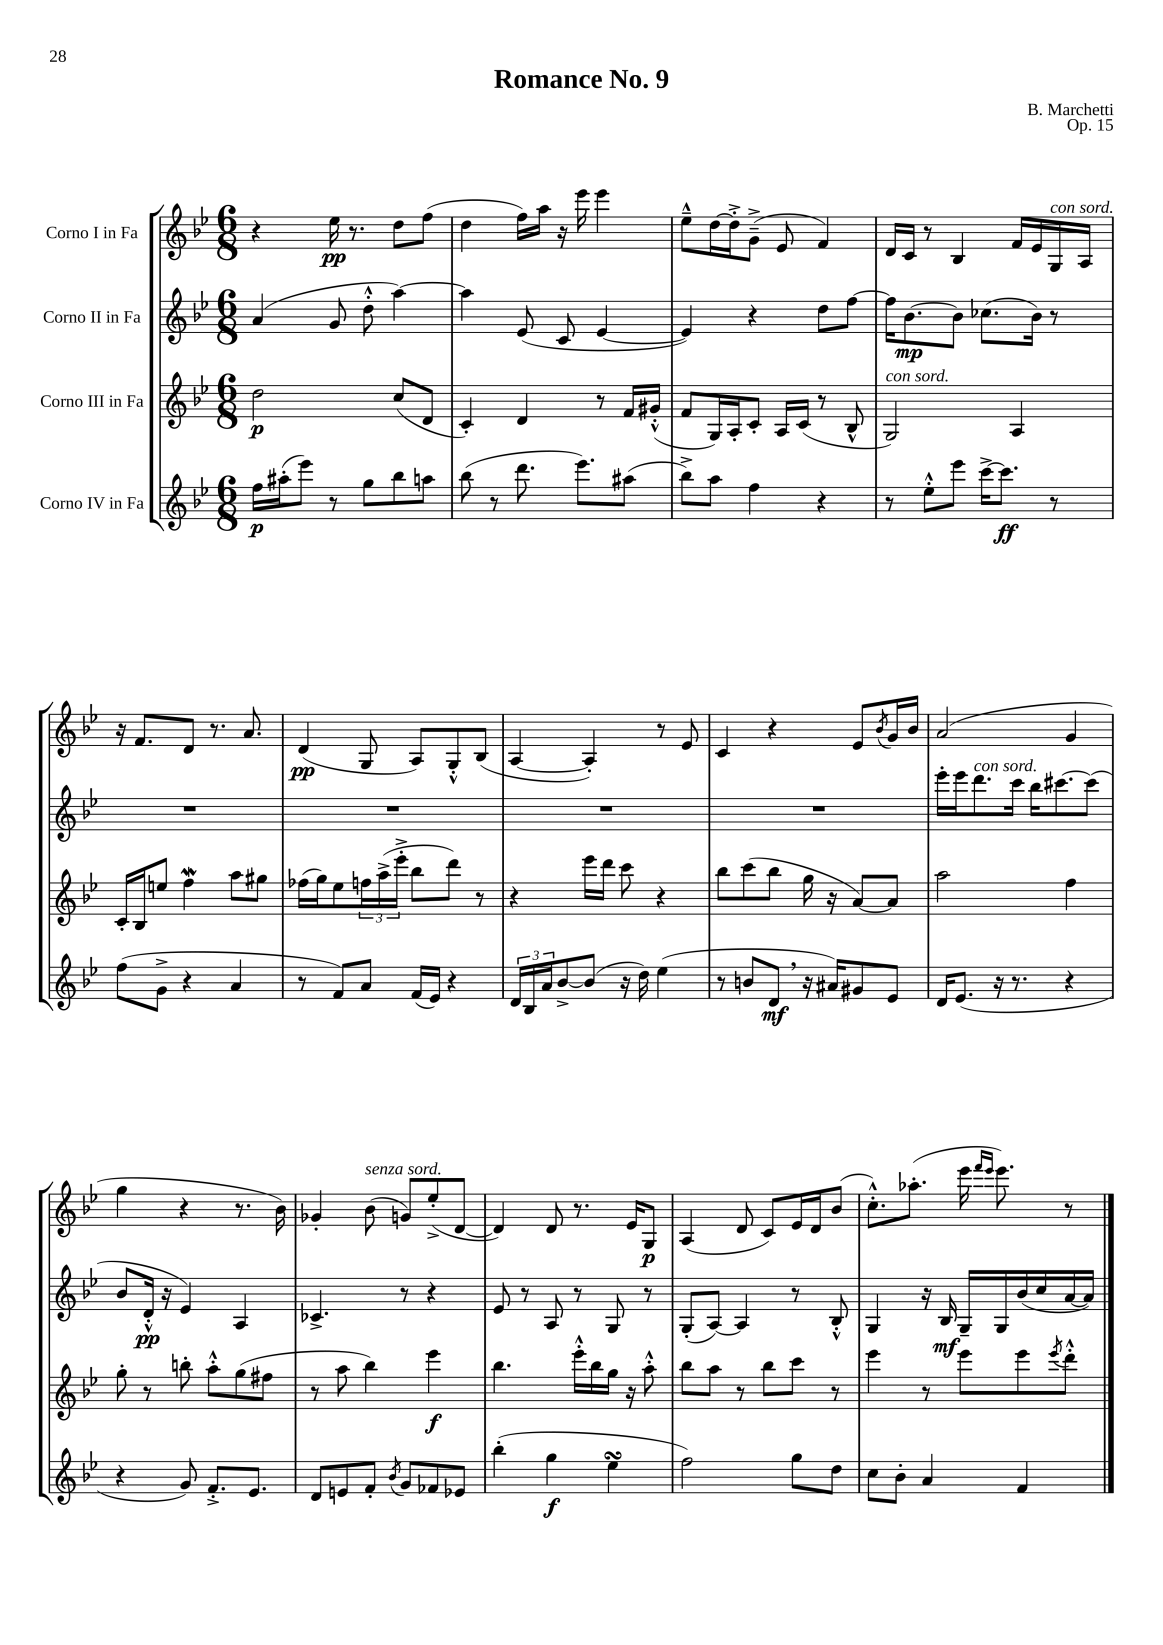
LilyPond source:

\header { title = "Romance No. 9" composer = "B. Marchetti" opus = "Op. 15" }
<<
\new StaffGroup <<
\new Staff = "s0" \with { instrumentName = "Corno I in Fa" } {
    \clef treble \key bes \major \numericTimeSignature \time 6/8
    r4 ees''16\pp r8. d''8 f''8( |
    d''4 f''16) a''16 r16 ees'''16 ees'''4 |
    ees''8---^ d''16~ d''16-.-> g'8--->( ees'8 f'4) |
    d'16 c'16 r8 bes4 f'16 ees'16 g16^\markup { \italic "con sord." } a16 |
    r16 f'8. d'8 r8. a'8. |
    d'4\pp( g8 a8) g8-.-^ bes8( |
    a4~ a4-.) r8 ees'8 |
    c'4 r4 ees'8 \acciaccatura { bes'8 } g'16 bes'16 |
    a'2( g'4 |
    g''4 r4 r8. bes'16) |
    ges'4-. bes'8^\markup { \italic "senza sord." }( g'8) ees''8-.->( d'8~ |
    d'4) d'8 r8. ees'16 g8\p |
    a4( d'8 c'8) ees'16 d'16 bes'8( |
    c''8.-.-^) aes''8.-.( ees'''16 \grace { f'''16 ees'''16 } ees'''8.) r8 \bar "|." |
}
\new Staff = "s1" \with { instrumentName = "Corno II in Fa" } {
    \clef treble \key bes \major \numericTimeSignature \time 6/8
    a'4( g'8 d''8-.-^ a''4~) |
    a''4 ees'8( c'8 ees'4~ |
    ees'4) r4 d''8 f''8~ |
    f''16 bes'8.~\mp bes'8 ces''8.( bes'16) r8 |
    R2. |
    R2. |
    R2. |
    R2. |
    ees'''16-. ees'''16 d'''8.^\markup { \italic "con sord." } c'''16 bes''16 cis'''8.~ cis'''8( |
    bes'8 d'16-.-^\pp r16 ees'4) a4 |
    ces'4.-> r8 r4 |
    ees'8 r8 a8 r8 g8 r8 |
    g8-.( a8~) a4 r8 bes8-.-^ |
    g4 r16 bes16\mf g16-- g16 bes'16( c''16 a'16~ a'16) \bar "|." |
}
\new Staff = "s2" \with { instrumentName = "Corno III in Fa" } {
    \clef treble \key bes \major \numericTimeSignature \time 6/8
    d''2\p c''8( d'8 |
    c'4-.) d'4 r8 f'16 gis'16-.-^( |
    f'8 g16) a16-. c'8-. a16 c'16( r8 bes8-^ |
    g2^\markup { \italic "con sord." }) a4 |
    c'16-. bes16 e''8 f''4\mordent a''8 gis''8 |
    fes''16( g''16) ees''8 \tuplet 3/2 { f''16 a''16->( ees'''16-.-> } bes''8 d'''8) r8 |
    r4 ees'''16 d'''16 c'''8 r4 |
    bes''8 c'''8( bes''8 g''16 r16 a'8~) a'8 |
    a''2 f''4 |
    g''8-. r8 b''8-. a''8-.-^ g''8( fis''8 |
    r8 a''8 bes''4) ees'''4\f |
    bes''4. ees'''16-.-^ bes''16 g''16 r16 a''8-.-^ |
    bes''8 a''8 r8 bes''8 c'''8 r8 |
    ees'''4 r8 ees'''8 ees'''8 \acciaccatura { ees'''8 } d'''8-.-^ \bar "|." |
}
\new Staff = "s3" \with { instrumentName = "Corno IV in Fa" } {
    \clef treble \key bes \major \numericTimeSignature \time 6/8
    f''16\p ais''16-.( ees'''8) r8 g''8 bes''8 a''8 |
    bes''8( r8 d'''8. ees'''8.) ais''8( |
    bes''8->) a''8 f''4 r4 |
    r8 ees''8-.-^ ees'''8 c'''16~-> c'''8.\ff r8 |
    f''8( g'8-> r4 a'4 |
    r8 f'8) a'8 f'16( ees'16) r4 |
    \tuplet 3/2 { d'16 bes16 a'16 } bes'8~-> bes'8( r16 d''16) ees''4( |
    r8 b'8 d'8\mf \breathe r16 ais'16) gis'8 ees'8 |
    d'16 ees'8.( r16 r8. r4 |
    r4 g'8) f'8.-.-> ees'8. |
    d'8 e'8 f'8-. \acciaccatura { bes'8 } g'8 fes'8 ees'8 |
    bes''4-.( g''4\f ees''4\turn |
    f''2) g''8 d''8 |
    c''8 bes'8-. a'4 f'4 \bar "|." |
}
>>
>>
\layout { \context { \Score \remove "Bar_number_engraver" } }
